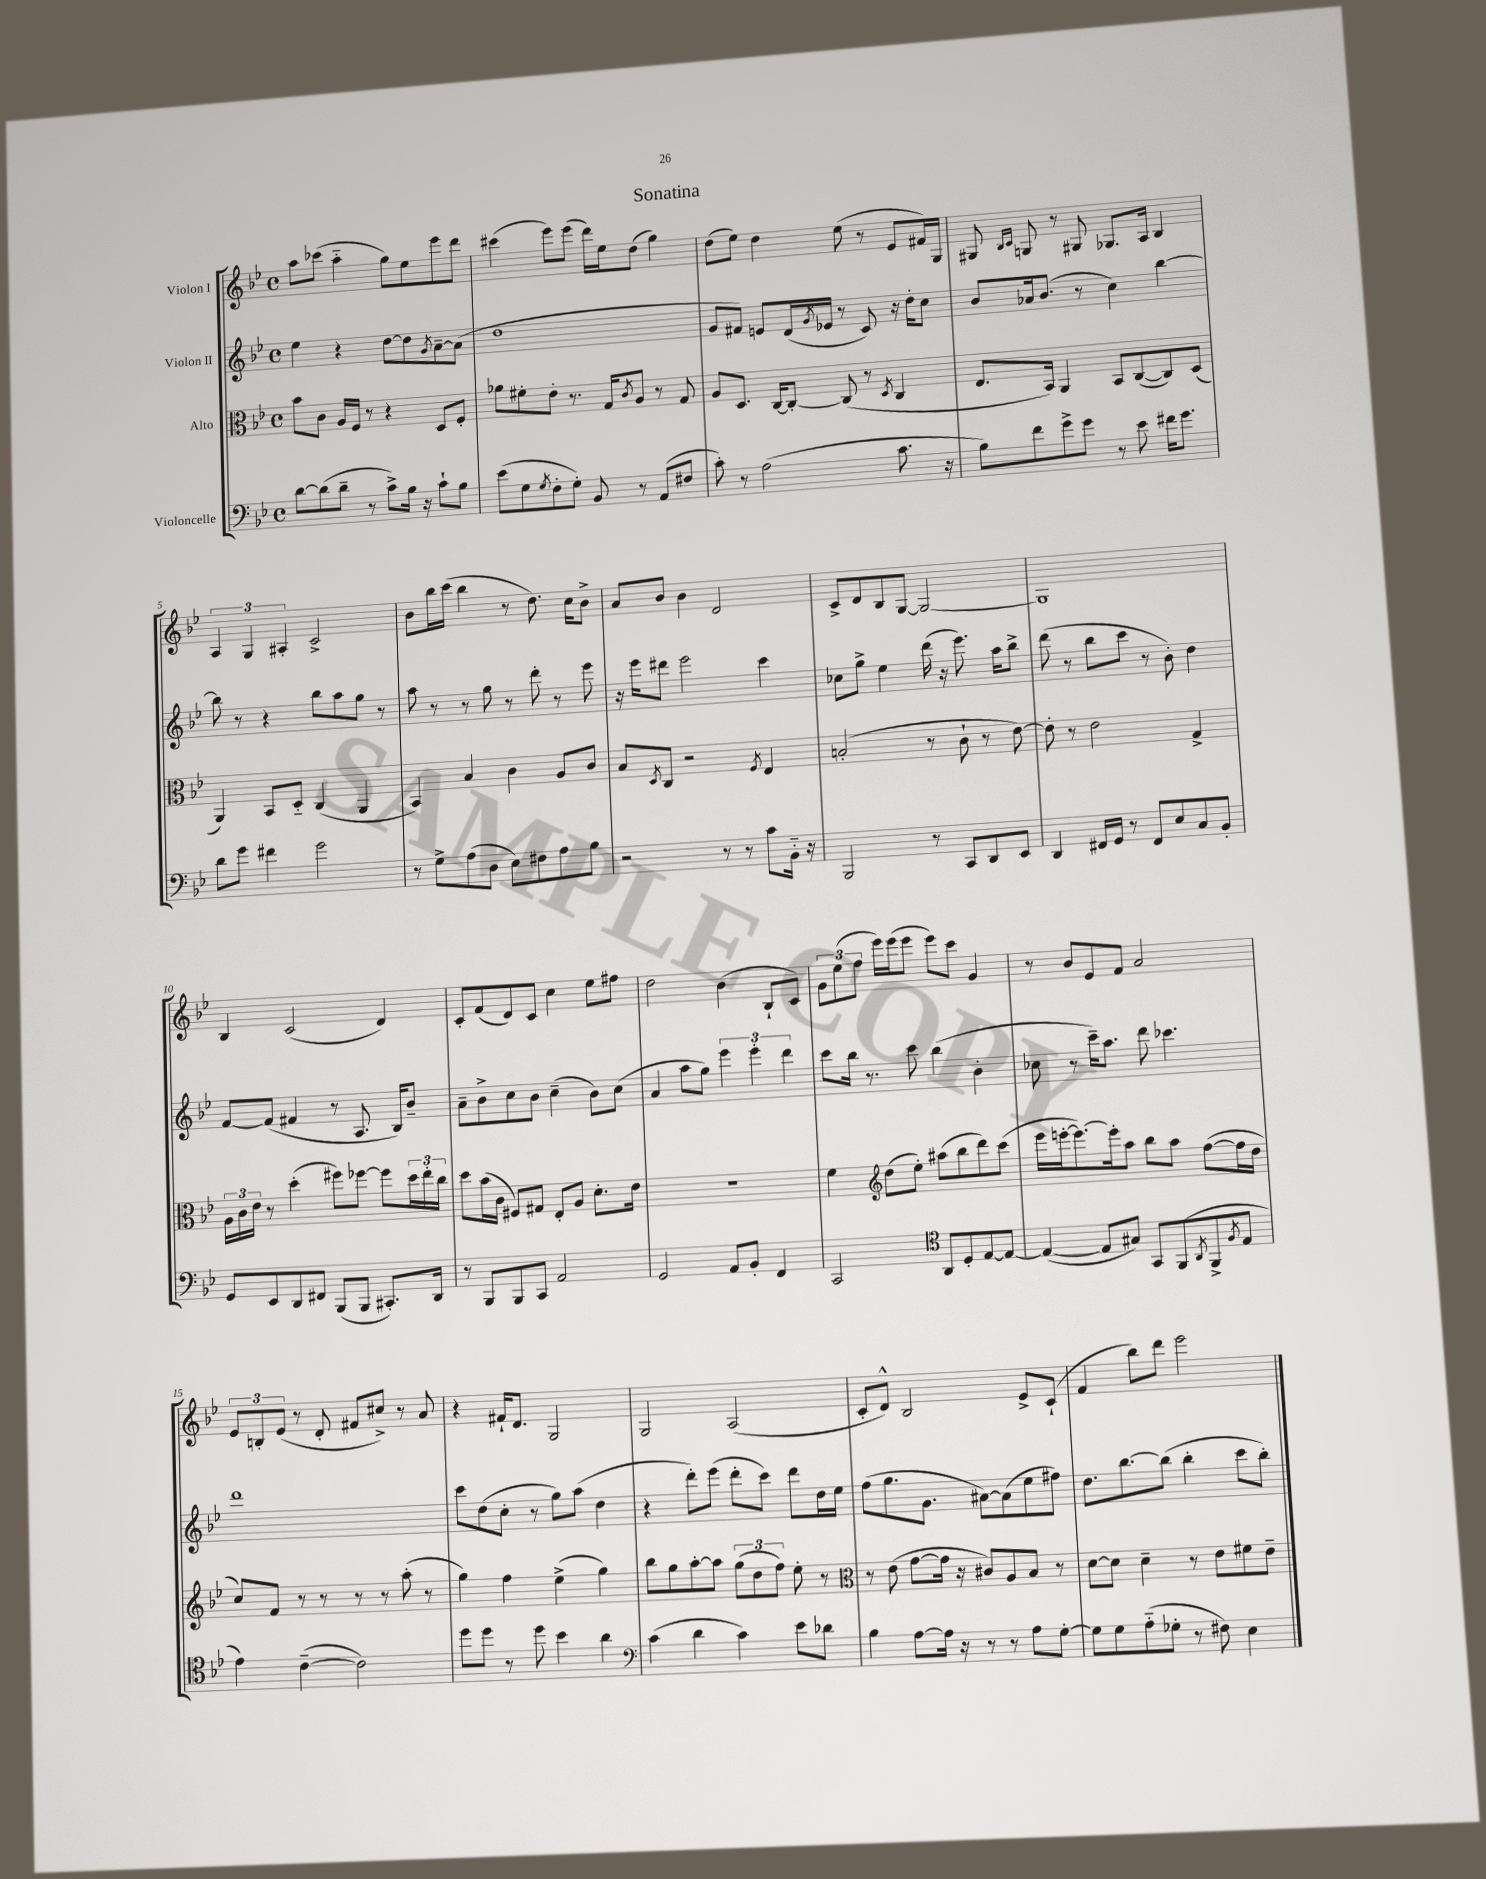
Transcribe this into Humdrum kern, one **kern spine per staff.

**kern	**kern	**kern	**kern
*staff4	*staff3	*staff2	*staff1
*clefF4	*clefC3	*clefG2	*clefG2
*k[b-e-]	*k[b-e-]	*k[b-e-]	*k[b-e-]
*M4/4	*M4/4	*M4/4	*M4/4
*met(c)	*met(c)	*met(c)	*met(c)
[8d	8b-	4ee-	8aa
(8d]	8c	.	(8ccc-
8d~	16A	4r	4aa'~
.	16F	.	.
8r	8r	.	.
8c^)	4r	[8dd	8gg)
16B-	.	8dd]	8ee-
16r	.	.	.
.	.	8qg	.
8c`	8D	[8a~	8eee-
8B-	8F'	(8a]	8ddd
=	=	=	=
(8e-	8a-	1dd	(4ccc#
8G	8f#'	.	.
8qG	.	.	.
8F'	8e-'	.	8eee-)
8G')	8.r	.	(8eee-
8BB-	.	.	16ddd)
.	16G	.	16ee-
.	8qc	.	.
8r	8A	.	(8dd
(8AA	8r	.	4gg)
8F#	8G	.	.
=	=	=	=
8c')	8A	8g	(8dd
8r	8.D	8f#)	8ee-)
(2A	.	8e	4dd
.	[16C	.	.
.	8C'_	(16d	.
.	.	8qg	.
.	.	16e-	.
.	(8C]	8r	(8ee-
.	8r	8c)	8r
.	8qD	.	.
8.c	4C	16r	8e-
.	.	16dd'	.
.	.	8cc	16f#)
16r	.	.	16G
=	=	=	=
8B-)	8.E-	8b-	8G#
.	.	.	16qqB-
.	.	.	16qqc
8f	.	16a-	8G
.	16BB-)	(8.b-	.
8g^	4AA	.	8r
8g	.	8r	8G#
8r	8BB-	4cc)	8.G-
8e-	([8C	.	.
.	.	.	16A
16f#	8C])	[4bb-	4B-
8.g	.	.	.
.	(8D	.	.
=	=	=	=
8d	4AA)	8bb-]	6A
8g	.	8r	.
.	.	.	6G
4f#	8BB-	4r	.
.	.	.	6A#'
.	8D'~	.	.
2g	(4C	8bb-	2c^
.	.	8aa	.
.	4AA	8gg	.
.	.	8r	.
=	=	=	=
8r	4BB-)	8aa	8b-
8G^	.	8r	16bb-
.	.	.	(16ccc
(8A	4B-	8r	4bb-
8D	.	8gg	.
8E-)	4c	8r	8r
8F#	.	8ddd'	8.dd)
8A	8A	8r	.
.	.	.	16cc
8B-	8c	8eee-	8b-^
=	=	=	=
2r	8B-	16r	8a
.	.	16eee-	.
.	8qD	.	.
.	8C	8ddd#	8b-
.	2r	2eee-	4b-
8r	.	.	2d
8r	.	.	.
.	8qF	.	.
8c	4E-	4ccc	.
16BB-'~	.	.	.
16r	.	.	.
=	=	=	=
2BBB-	(2B'	8cc-	8c^
.	.	8gg^	8d
.	.	4ee-	8B-
.	.	.	[8G
8r	8r	(16ddd	2G_
.	.	16r	.
8CC	8c`	8.eee-)	.
8DD	8r	.	.
.	.	16aa	.
8EE-	[8e-)	8bb-^	.
=	=	=	=
4DD	8e-']	(8ddd	1G]
.	8r	8r	.
16FF#	2e-	8bb-	.
16GG	.	.	.
8r	.	8ccc	.
8FF#	.	8r	.
8E-	.	8b-')	.
8C	4G^	4dd	.
8BB-'	.	.	.
=	=	=	=
8GG	24A	[8f	4B-
.	24c	.	.
.	24e-	.	.
8EE-	8r	(8f]	.
8DD	(4dd'	4f#	(2c
8FF#	.	.	.
(8BBB-	8ff#)	8r	.
8BBB-	[8ff-	8.A	.
8.CC#')	8ff-]	.	4d)
.	.	16B-)	.
.	24dd	8b-~	.
.	24ee-'	.	.
16DD	.	.	.
.	24cc	.	.
=	=	=	=
8r	8dd	8a~	8c'
8BBB-	(16b-	8b-^	(8f
.	16c	.	.
8BBB-	8F#)	8cc	8d)
8CC	8G#	8b-	8c
2AA	8E-'	(4cc~	4cc
.	8A	.	.
.	8.d'	8b-)	8ee-
.	.	(8cc	8ff#
.	16e-	.	.
=	=	=	=
2GG	1r	4a	2dd
.	.	8aa	.
.	.	8gg)	.
8AA	.	6eee-	(4b-
8BB-'	.	.	.
.	.	6eee-'	.
4FF	.	.	8B-`
.	.	6ddd	.
.	.	.	8c)
=	=	=	=
2CC	4f	8ccc	12g
.	.	.	(12ee-
.	.	16bb-	.
.	.	.	12ff
.	.	8.r	.
*	*clefG2	*	*
.	(8dd	.	16eee-)
.	.	.	(16eee-
.	8ee-')	8ccc	8eee-
*clefC4	*	*	*
8AA	(8aa#	(4bb-	8eee-)
8D'	8bb-	.	8ccc
[8E-	8ddd)	4b-'	4g
8E-_	(8ccc	.	.
=	=	=	=
(4E-_	16eee-	8cc-	8r
.	[16eee'	.	.
.	8.eee_)	8r	8b-
8E-]	.	16ccc~)	8e-
.	16eee']	8.aa	.
8G#)	8aa	.	8f
8GG	8bb-	8ddd	2a
(8FF	8aa	4.ccc-	.
8qAA	.	.	.
8FF^	([8ff	.	.
8qF	.	.	.
8E-	16ff]	.	.
.	16dd	.	.
=	=	=	=
4e-)	8cc)	1ddd	12e-
.	.	.	12B'
.	8f	.	.
.	.	.	(12e-
([4c~	8r	.	8r
.	8r	.	8d'
2c])	8r	.	8f#
.	8r	.	8cc#^)
.	(8aa'	.	8r
.	8r	.	8a
=	=	=	=
8dd	4gg)	8ccc	4r
8dd	.	(8dd	.
8r	4ff	8cc'	16f#`
.	.	.	8.d
8dd	.	8r	.
4b-	(4ee-^	8gg)	2G
.	.	(8aa	.
4a	4gg)	4dd	.
=	=	=	=
*clefF4	*	*	*
(4c	8bb-	4r	2G
.	8gg	.	.
4d	[8aa'	8ddd')	.
.	8aa]	(8eee-	.
4c)	(12gg	8ddd'	(2A
.	12dd	.	.
.	.	8ccc)	.
.	12ff)	.	.
8e-	8ee-'	8ddd	.
8d-	8r	16dd	.
.	.	16ee-	.
=	=	=	=
*	*clefC3	*	*
4B-	8r	(8ff	8c'
.	(8e-	8.gg	8d^^)
[8A	[8g	.	2B-
.	.	8.g	.
16A]	16g]	.	.
16r	16r	.	.
8r	8c#)	[8a#)	.
8r	8A	(8a#]	.
8A	8B-	8ee-	8e-^
[8G'	8r	8ff#)	(8c`
=	=	=	=
8G]	[8d	8.dd	4f
8G	8d]	.	.
.	.	[8.bb-	.
(8A'~	4d~	.	8bb-)
8G-'	.	(8bb-]	8ddd
8r	8r	4bb-'	2eee-
8F#)	8e-	.	.
4E-	8f#	8ccc	.
.	8e-~	8bb-')	.
==	==	==	==
*-	*-	*-	*-
